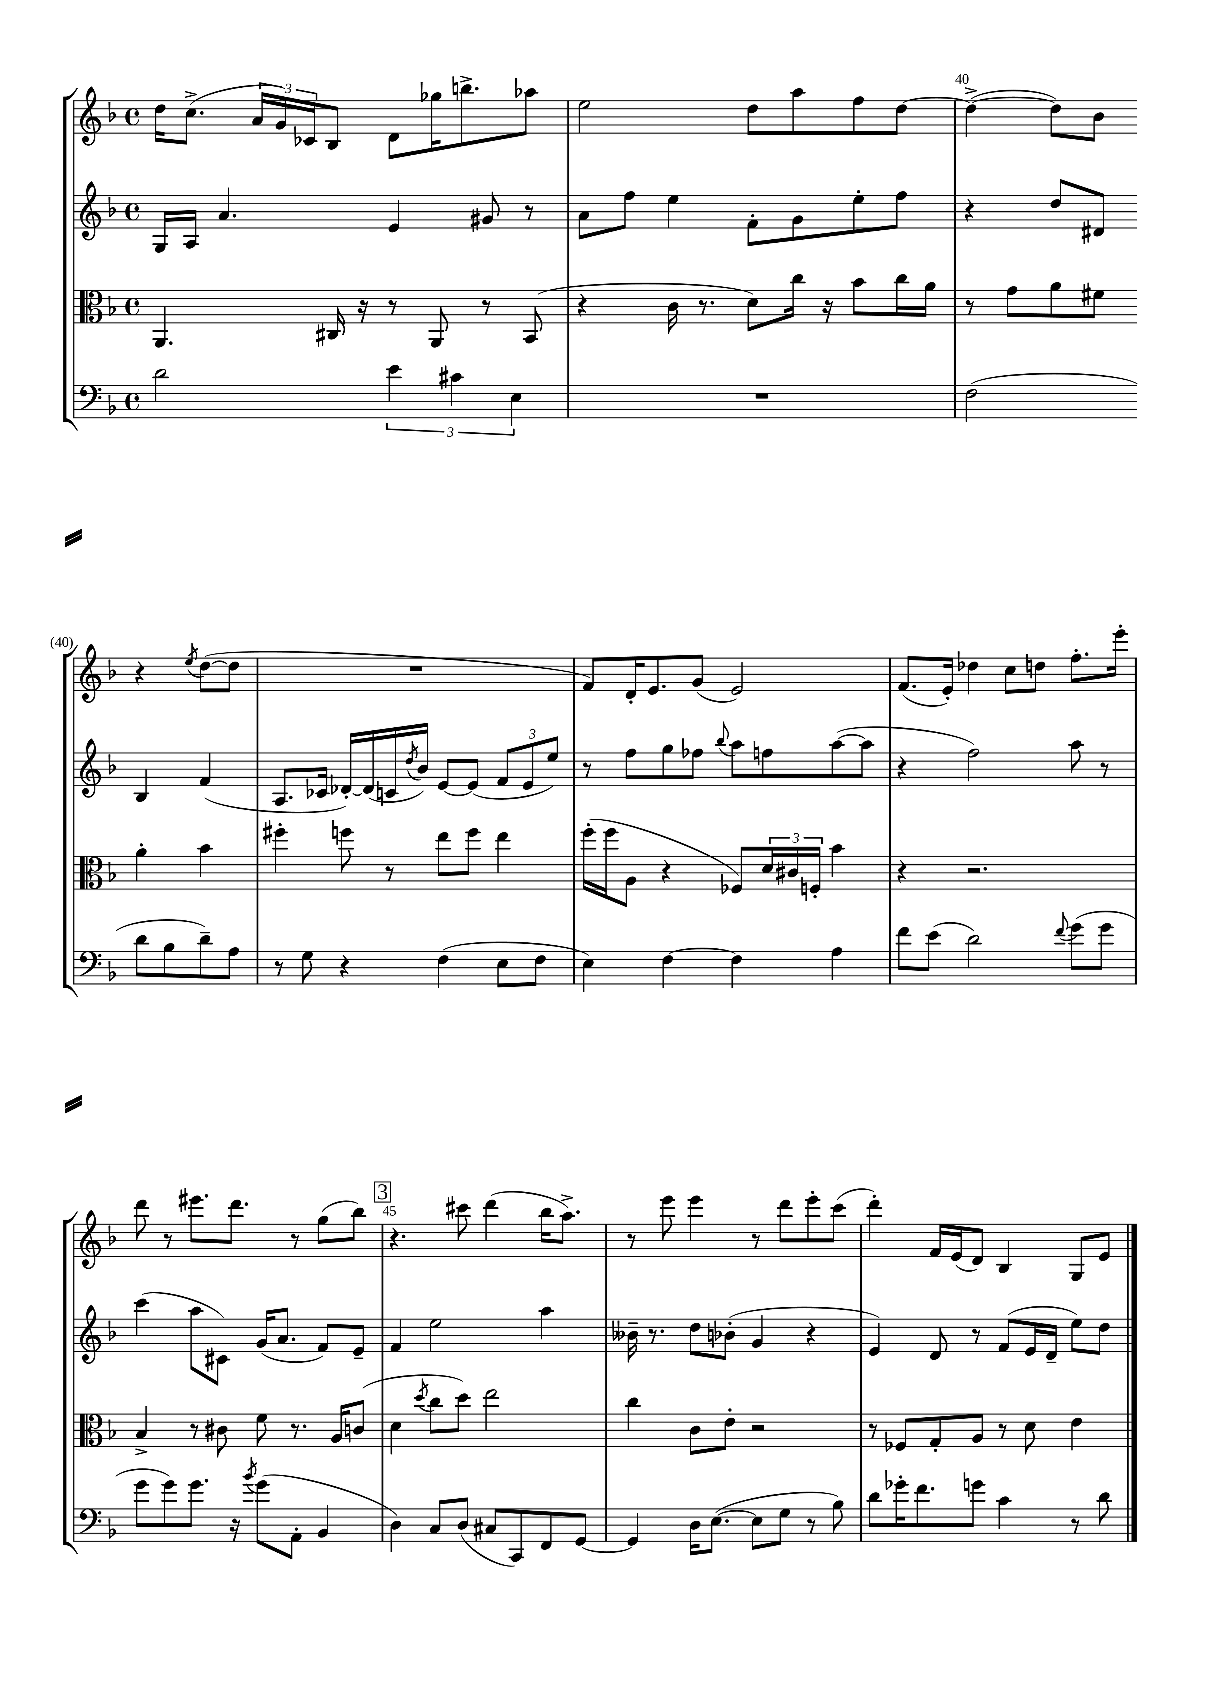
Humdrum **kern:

**kern	**kern	**kern	**kern
*staff4	*staff3	*staff2	*staff1
*clefF4	*clefC3	*clefG2	*clefG2
*k[b-]	*k[b-]	*k[b-]	*k[b-]
*M4/4	*M4/4	*M4/4	*M4/4
*met(c)	*met(c)	*met(c)	*met(c)
2d\	4.AA/	16G/LL	16dd\LK
.	.	16A/JJ	(8.cc^\J
.	.	4.a/	.
.	.	.	24a/LL
.	.	.	24g/)
.	.	.	24c-/J
.	16C#/	.	8B-/J
.	16r	.	.
6e\	8r	4e/	8d\L
.	8AA/	.	16gg-\K
6c#\	.	.	.
.	.	.	8.bb^\
.	8r	8g#/	.
6E\	.	.	.
.	(8BB-/	8r	8aa-\J
=	=	=	=
1r	4r	8a\L	2ee\
.	.	8ff\J	.
.	16c\	4ee\	.
.	8.r	.	.
.	8d\L)	8f'\L	8dd\L
.	16cc\Jk	8g\	8aa\
.	16r	.	.
.	8b-\L	8ee'\	8ff\
.	16cc\L	8ff\J	[8dd\J
.	16a\JJ	.	.
=	=	=	=
(2F\	8r	4r	(4dd^\_
.	8g\L	.	.
.	8a\	8dd/L	8dd\]L)
.	8f#\J	8d#/J	8b-\J
8d\L	4a'\	4B-/	4r
8B-\	.	.	.
.	.	.	8qee/
8d~\)	4b-\	(4f/	([8dd\L
8A\J	.	.	8dd\]J
=	=	=	=
8r	4ff#'\	8.A/L	1r
8G\	.	.	.
.	.	16c-/Jk	.
4r	8ff\	[16d-'/LL)	.
.	.	(16d-/]	.
.	8r	16c/	.
.	.	8qdd/	.
.	.	16b-/JJ)	.
(4F\	8ee\L	[8e/L	.
.	8ff\J	(8e/]J	.
8E\L	4ee\	12f/L	.
.	.	12e/	.
8F\J	.	.	.
.	.	12ee/J)	.
=	=	=	=
4E\)	(16ff'\LL	8r	8f/L)
.	16ff\J	.	.
.	8A\J	8ff\L	16d'/K
.	.	.	8.e/
[4F\	4r	8gg\	.
.	.	8ff-\J	(8g/J
.	.	8qqbb-/	.
4F\]	8F-/L)	8aa\L	2e/)
.	24d/L	8ff\	.
.	24c#/	.	.
.	24F'/JJ	.	.
4A\	4b-\	([8aa\	.
.	.	8aa\]J	.
=	=	=	=
8f\L	4r	4r	(8.f/L
(8e\J	.	.	.
.	.	.	16e'/Jk)
2d\)	2.r	2ff\)	4dd-\
.	.	.	8cc\L
.	.	.	8dd\J
8qqf/	.	.	.
(8g\L	.	8aa\	8.ff'\L
8g\J	.	8r	.
.	.	.	16eee'\Jk
=	=	=	=
8g\L	4B-^/	(4ccc\	8ddd\
8g\)	.	.	8r
8.g\J	8r	8aa\L	8.eee#\L
.	8c#\	8c#\J)	.
16r	.	.	8.ddd\J
8qb-/	.	.	.
(8g\L	8f\	(16g/LK	.
.	.	8.a/J	.
8AA'\J	8.r	.	8r
4BB-/	.	8f/L)	(8gg\L
.	16A/LK	.	.
.	(8c/J	8e~/J	8bb-\J)
=	=	=	=
4D\)	4d\	4f/	4.r
.	8qdd/	.	.
8C/L	8cc\L	2ee\	.
(8D/J	8dd\J)	.	8ccc#\
8C#/L	2ee\	.	(4ddd\
8CC/)	.	.	.
8FF/	.	4aa\	16bb-\LK
.	.	.	8.aa^\J)
[8GG/J	.	.	.
=	=	=	=
4GG/]	4cc\	16b--~\	8r
.	.	8.r	.
.	.	.	8eee\
16D\LK	8c\L	8dd\L	4eee\
([8.E\J	.	.	.
.	8e'\J	(8b-'\J	.
8E\]L	2r	4g/	8r
8G\J	.	.	8ddd\L
8r	.	4r	8eee'\
8B-\)	.	.	(8ccc\J
=	=	=	=
8d\L	8r	4e/)	4ddd'\)
16g-'\K	8F-/L	.	.
8.f\	.	.	.
.	8G'/	8d/	16f/LL
.	.	.	(16e/J
8g\J	8A/J	8r	8d/J)
4c\	8r	(8f/L	4B-/
.	8d\	16e/L	.
.	.	16d~/JJ	.
8r	4e\	8ee\L)	8G/L
8d\	.	8dd\J	8e/J
==	==	==	==
*-	*-	*-	*-
